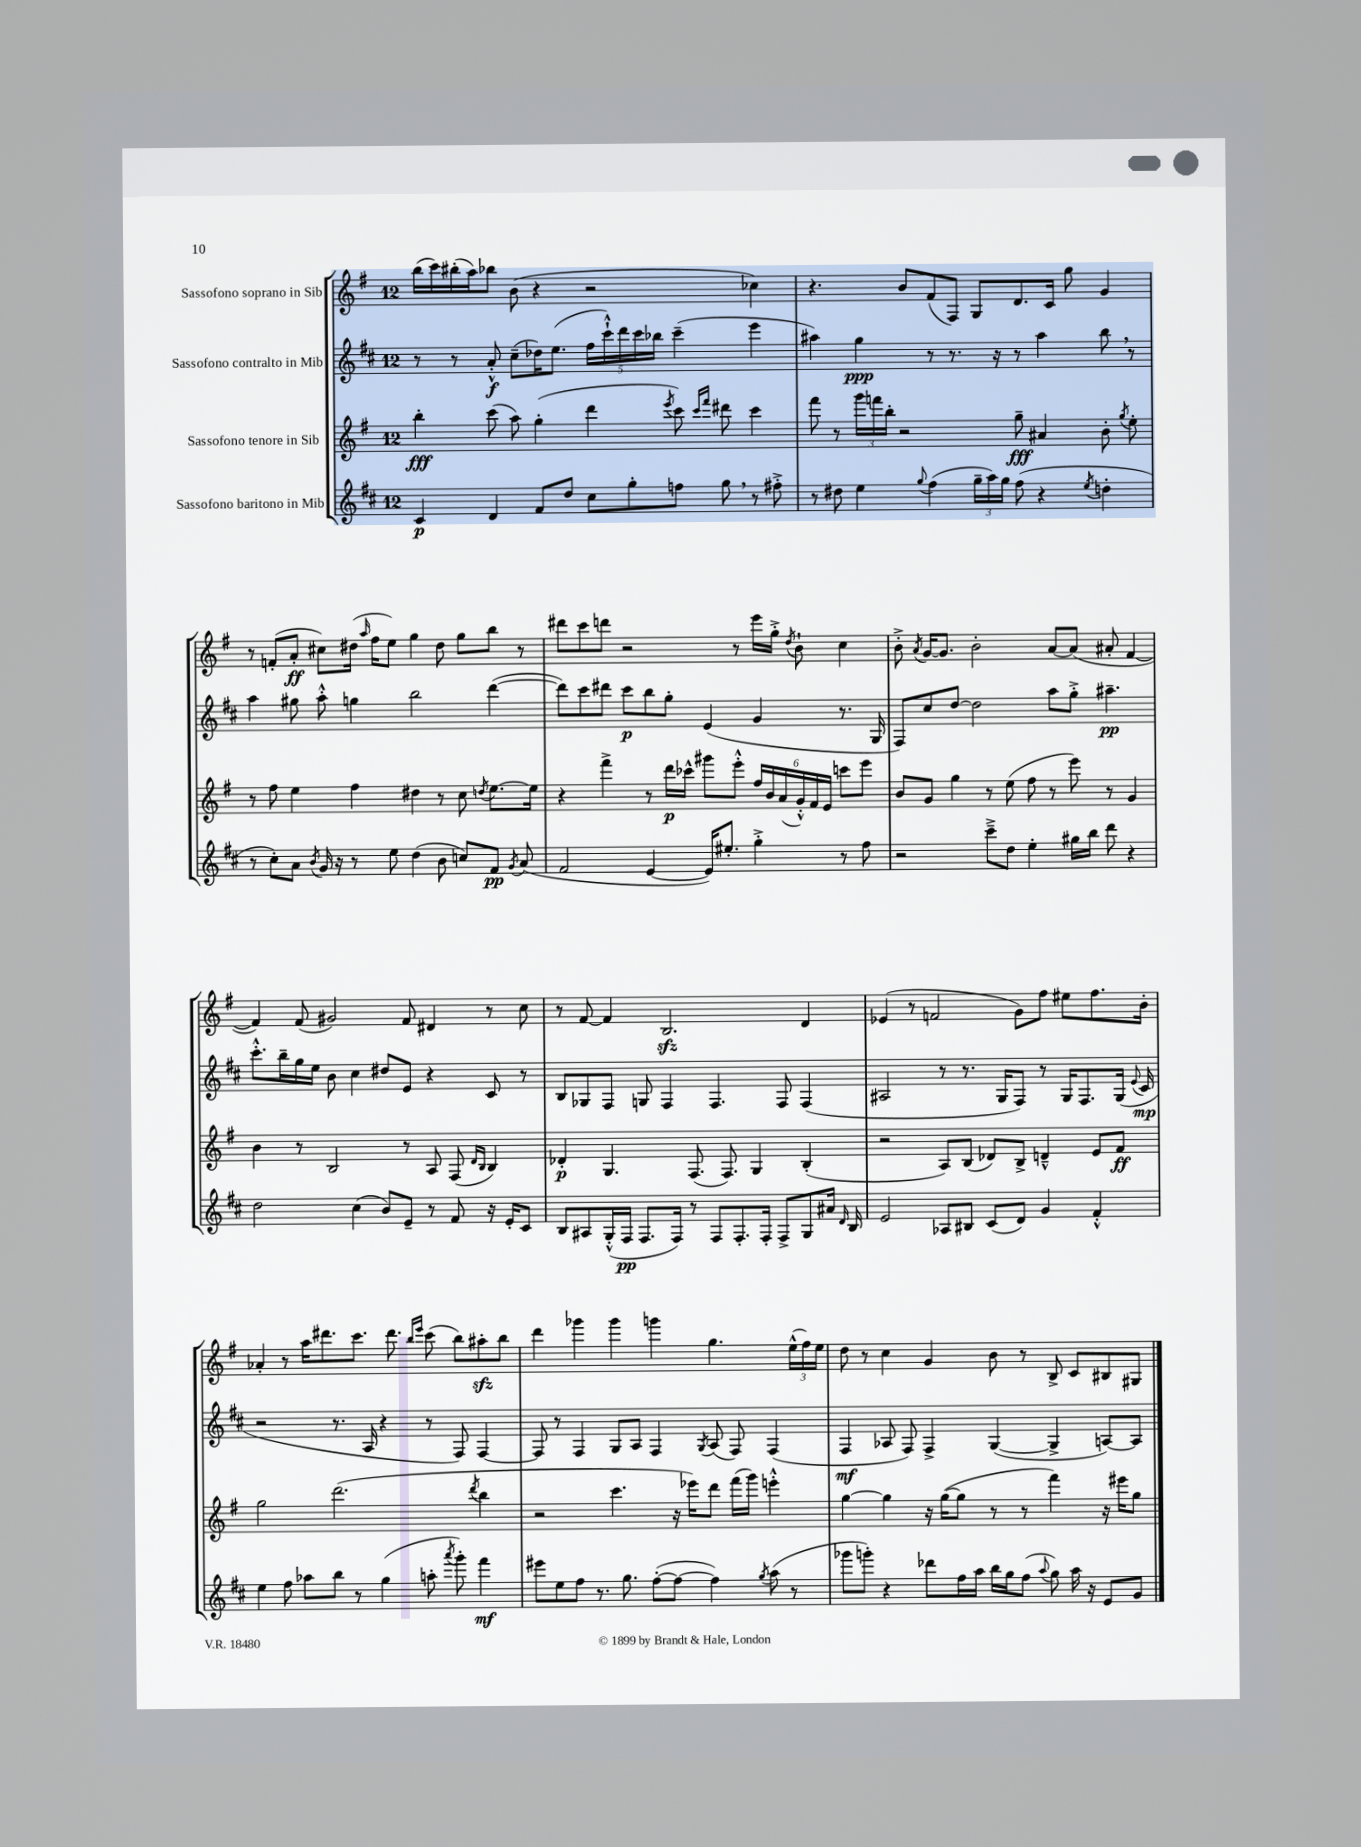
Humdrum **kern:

**kern	**kern	**kern	**kern
*staff4	*staff3	*staff2	*staff1
*clefG2	*clefG2	*clefG2	*clefG2
*k[f#c#]	*k[f#]	*k[f#c#]	*k[f#]
*M12/8	*M12/8	*M12/8	*M12/8
4c#	4bb'	8r	(16bb
.	.	.	16ccc)
.	.	8r	(16bb#'
.	.	.	16aa)
4d	(8ccc	8a'^^	8bb-
.	8aa)	(8cc#~	(8b
8f#	(4gg'	16dd-)	4r
.	.	(8.ee	.
8dd	.	.	.
8cc#	4ddd	20ff#	2r
.	.	20ccc#`^^)	.
.	.	20ddd	.
8gg'	.	.	.
.	.	20ccc#	.
.	.	20bb-	.
.	8qeee	.	.
8ff	8ccc)	(4ccc#~	.
.	16qqccc	.	.
.	16qqfff#	.	.
8gg	8ddd#	.	.
8r	4ccc	4eee	4cc-)
8ff#'^	.	.	.
=	=	=	=
8r	8fff#	4aa#)	4.r
8dd#	8r	.	.
4ee	24ggg	4gg	.
.	24fff	.	.
.	24bb'	.	.
.	2r	.	8b
8qqgg	.	.	.
(4ff#	.	8r	(8f#
.	.	8.r	8F#)
24gg~	.	.	8G
24aa)	.	.	.
.	.	16r	.
24gg	.	.	.
(8ff#	8gg~	8r	8.d
4r	4a#	4aa#	.
.	.	.	16c
.	.	.	8gg
8qee	.	.	.
4dd'	8b'	8bb	4g
.	8qgg	.	.
.	8ee'	8r	.
=	=	=	=
8r	8r	4aa	8r
8cc#')	8ff#	.	(8f'
8a	4ee	8gg#	8a'
8qb	.	.	.
16g	.	8aa'^^	8cc#)
16r	.	.	.
8r	4ff#	4gg	(16dd#
.	.	.	16qqaa
.	.	.	16ff#
8ee	.	.	8ee)
(4dd	4dd#	2bb	4gg
8b	8r	.	8dd#
8cc)	8cc	.	8gg
.	8qdd	.	.
8f#	[8.ee	([4ddd	8bb
8qg	.	.	.
(8a	.	.	8r
.	16ee]	.	.
=	=	=	=
2f#	4r	8ddd])	8ddd#
.	.	8ccc#	8ccc
.	4fff#^	8ddd#	8ddd
.	.	8ccc#	2r
[4e	8r	8bb	.
.	16ddd	8gg'	.
.	16ccc-^^	.	.
16e])	8ggg#	(4e	.
8.ee#'	.	.	.
.	8eee'^^	.	8r
4gg'^	24ff#	4g	16eee
.	24b	.	.
.	.	.	16gg'^
.	(24a	.	.
.	.	.	8qdd
.	24g'^^)	.	8b`
.	24f#	.	.
.	24e	.	.
8r	8ccc	8.r	4cc
8ff#	8eee	.	.
.	.	16G	.
=	=	=	=
2r	8b	8F#)	8b'^
.	.	.	8qa
.	8g	8cc#	[16g
.	.	.	8.g]
.	4gg	[8dd	.
.	.	2dd]	2b'
8ccc#~^	8r	.	.
8dd	(8ee	.	.
4ee'	8ff#	.	.
.	8r	8aa	[8a
16gg#	8eee)	8gg'^	(8a]
16bb	.	.	.
8ddd	8r	4.aa#~	8a#'
4r	4g	.	[4f#
=	=	=	=
2dd	4b	8.ccc#'^^	4f#])
.	.	16bb~	.
.	8r	16gg	(8f#
.	.	16ee	.
.	2B	8b	2g#)
(4cc#	.	4cc#	.
8b)	.	8dd#	.
8e~	8r	8e	8f#
8r	8A	4r	4d#
8f#	(8F#	.	.
.	16qqd	.	.
.	16qqB	.	.
16r	4B)	8c#	8r
16e'	.	.	.
8c#	.	8r	8cc
=	=	=	=
8B	4d-'	8B	8r
8A#	.	8G-	[8f#
(16G'^^	4.G	8F#	4f#]
16F#	.	.	.
8.F#	.	8G	.
.	.	4F#	2.B
16F#)	.	.	.
8r	(8.F#	.	.
8F#	.	4.F#	.
.	8.F#)	.	.
8.F#'	.	.	.
.	4G	.	.
16F#'	.	.	.
8F#^	.	8F#	.
8G	(4B'	(4F#	4d
16a#	.	.	.
16qqd	.	.	.
16B	.	.	.
=	=	=	=
2e	2r	2A#	(4e-
.	.	.	8r
.	.	.	2f
8A-	8A)	8r	.
8B#	(8B	8.r	.
(8c#	8d-)	.	.
.	.	16G	.
8d)	8B^	8F#)	8g)
4g	4d~^^	8r	8ff#
.	.	16G	8ee#
.	.	8.F#	.
4f#'^^	8e	.	8.ff#
.	8f#	(16G	.
.	.	8qqe	.
.	.	16c#	16b'
=	=	=	=
4ee	2gg	2r	4a-'
8ff#	.	.	8r
8aa-	.	.	16aa
.	.	.	8.ddd#
8bb	(2.ddd	8.r	.
8r	.	.	8.ccc
.	.	16A	.
(4gg	.	4r	.
.	.	.	8.ddd#
.	.	.	16qqbb
.	.	.	16qqeee
8aa'	.	8r	(8ccc
8qaaa	.	.	.
8ggg')	.	8F#)	8bb)
.	8qddd	.	.
4fff#	4bb	[4F#	8aa#'
.	.	.	8bb
=	=	=	=
8eee#	2r	8F#]	4ddd
8ee	.	8r	.
8ff#	.	4F#	4ggg-
8.r	.	.	.
.	4.ccc	8G	4ggg-
8.gg	.	.	.
.	.	8A	.
([8ff#'	.	4F#	4ggg
8ff#_	16r	.	.
.	16eee-)	.	.
.	.	8qG	.
4ff#])	8ddd	(8A	4.gg
.	(16fff#	8F#)	.
.	16ggg)	.	.
8qgg	.	.	.
(8aa	4eee'^^	(4F#	.
8r	.	.	(24ee^^
.	.	.	24ff#)
.	.	.	24ee
=	=	=	=
8ggg-	[4gg	4F#	8dd
8ggg')	.	.	8r
4r	4gg]	8A-	4cc
.	.	8F#)	.
8ddd-	16r	4F#^	4g
.	([16gg	.	.
16ff#	8gg]	.	.
16aa	.	.	.
16bb	8r	([4G	8b
16gg	.	.	.
(8ff#	8r	.	8r
8qqaa	.	.	.
8gg)	4fff#)	4G^]	8B^
16aa	.	.	8c
16r	.	.	.
8e	16r	[8A)	8B#
.	16eee#	.	.
8g	8gg	8A]	8G#
==	==	==	==
*-	*-	*-	*-
